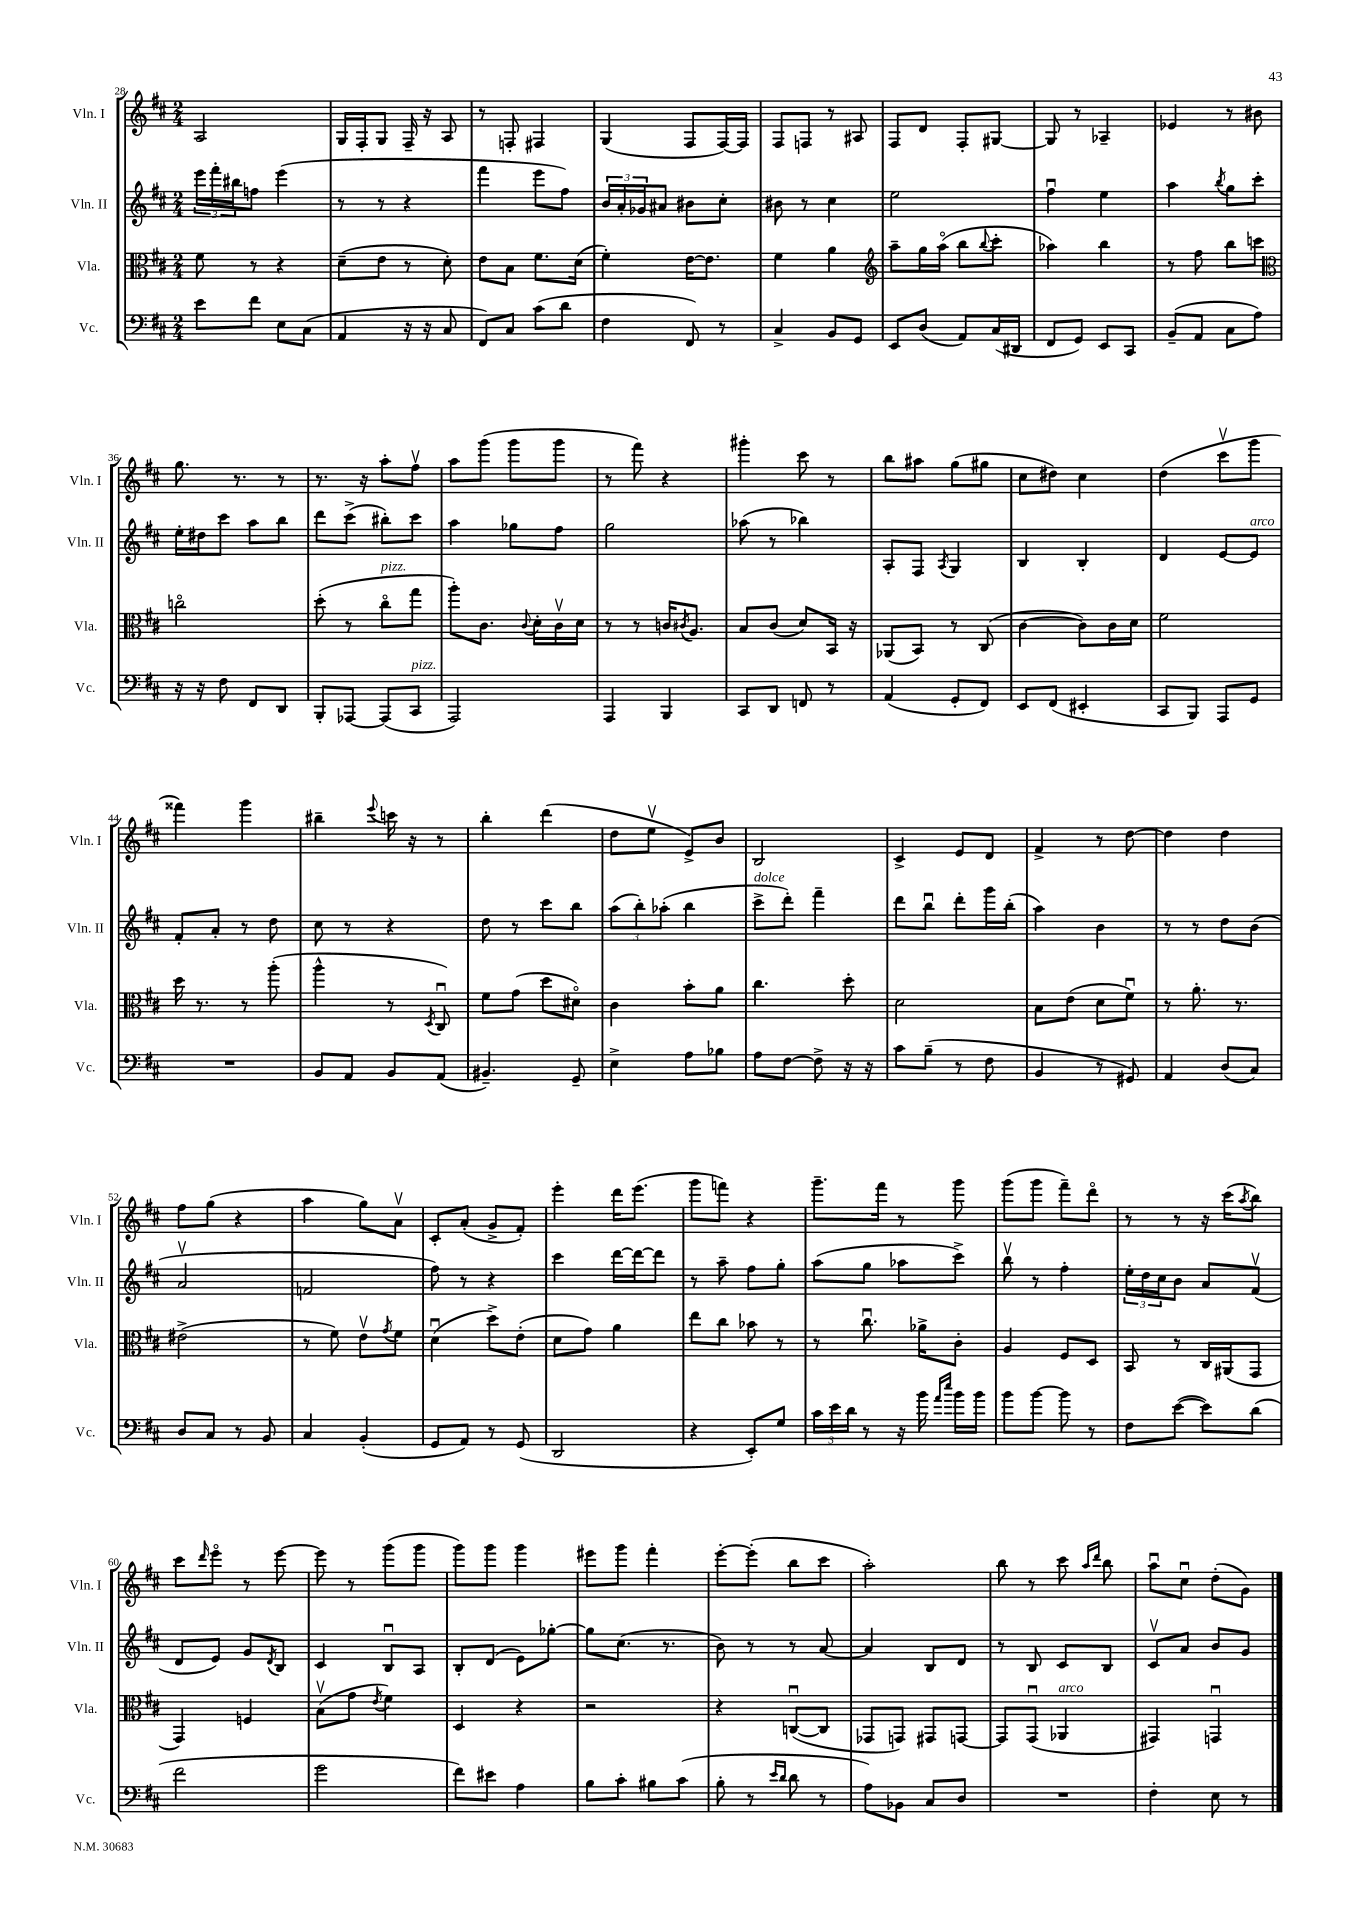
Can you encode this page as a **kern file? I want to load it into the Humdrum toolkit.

**kern	**kern	**kern	**kern
*part4	*part3	*part2	*part1
*staff4	*staff3	*staff2	*staff1
*I"Vc.	*I"Vla.	*I"Vln. II	*I"Vln. I
*I'Vc.	*I'Vla.	*I'Vln. II	*I'Vln. I
*clefF4	*clefC3	*clefG2	*clefG2
*k[f#c#]	*k[f#c#]	*k[f#c#]	*k[f#c#]
*M2/4	*M2/4	*M2/4	*M2/4
=28	=28	=28	=28
8e\L	8f#\	24eee\LL	2A/
.	.	24fff#'\	.
.	.	24bb#X\J	.
8f#\J	8r	8ffn\J	.
8E\L	4r	(4eee\	.
(8C#\J	.	.	.
=29	=29	=29	=29
4AA/	(8d~\L	8r	16G/LL
.	.	.	16F#'/J
.	8e\J	8r	8G/J
16r	8r	4r	16F#~/
16r	.	.	16r
8C#/	8d'\)	.	8A/
=30	=30	=30	=30
8FF#/L)	8e\L	4fff#\	8r
8C#/J	8B\J	.	8Fn'/
(8c#\L	8.f#\L	8eee\L	4F#X/
8d\J	.	8ff#\J)	.
.	(16d\Jk	.	.
=31	=31	=31	=31
4F#\	4f#'\)	24b/LL	(4G/
.	.	24a'/	.
.	.	24g-X/J	.
.	.	8a#X/J	.
8FF#/)	[16e\KL	8b#X\L	8F#/L
.	8.e\J]	.	.
8r	.	8cc#'\J	[16F#/L)
.	.	.	16F#/JJ]
=32	=32	=32	=32
4C#^/	4f#\	8b#X\	8F#/L
.	.	8r	8Fn/J
8BB/L	4a\	4cc#\	8r
8GG/J	.	.	8A#X/
=33	=33	=33	=33
*	*clefG2	*	*
8EE/L	8aa~\L	2ee\	8F#/L
(8D/J	16gg\L	.	8d/J
.	(16aa\JJ	.	.
8AA/L)	8bb\L	.	8F#'/L
.	8qqbb/	.	.
(16C#/L	8ccc#'\J	.	[8G#X/J
16DD#X/JJ	.	.	.
=34	=34	=34	=34
8FF#/L	4aa-X\)	4ff#u\	8G#/]
8GG/J)	.	.	8r
8EE/L	4bb\	4ee\	4A-X~/
8CC#/J	.	.	.
=35	=35	=35	=35
(8BB~/L	8r	4aa\	4e-X/
8AA/J	8ff#\	.	.
.	.	8qbb/	.
8C#\L	8bb\L	8gg\L	8r
8A\J)	8cccn\J	8ccc#'\J	8b#X\
!!LO:LB:g=z
=36	=36	=36	=36
*	*clefC3	*	*
16r	2ccn\	16ee'\LL	8.gg\
16r	.	16dd#X\J	.
8F#\	.	8ccc#\J	.
.	.	.	8.r
8FF#/L	.	8aa\L	.
8DD/J	.	8bb\J	8r
=37	=37	=37	=37
8BBB'/L	(8dd'\	8ddd\L	8.r
[8AAA-X/J	8r	(8ccc#^\J	.
.	.	.	16r
!	!LO:TX:a:i:t=pizz.	!	!
(8AAA-/L]	8cc#\L	8bb#X'\L)	8aa'\L
!LO:TX:a:i:t=pizz.	!	!	!
8CC#/J	8gg\J	8ccc#\J	8ff#v\J
=38	=38	=38	=38
2AAA/)	8aa'\L)	4aa\	8aa\L
.	8.c#\J	.	(8ggg\J
.	.	8gg-X\L	8ggg\L
.	8qqc#/	.	.
.	16d'\LL	.	.
.	16c#v\	8ff#\J	8ggg\J
.	16d\JJ	.	.
=39	=39	=39	=39
4AAA/	8r	2gg\	8r
.	8r	.	8fff#\)
4BBB/	16cn/KL	.	4r
.	8qc#X/	.	.
.	8.A/J	.	.
=40	=40	=40	=40
8CC#/L	8B/L	(8aa-X\	4ggg#X'\
8DD/J	(8c#/J	8r	.
8FFn/	8d/L)	4bb-X\)	8ccc#\
8r	16BB/Jk	.	8r
.	16r	.	.
=41	=41	=41	=41
(4AA/	(8AA-X/L	8A'/L	8bb\L
.	8BB/J)	8F#/J	8aa#X\J
.	.	8qA/	.
8GG'/L	8r	4G/	(8gg\L
8FF#/J)	(8C#/	.	8gg#X\J
=42	=42	=42	=42
8EE/L	[4c#\	4B/	8cc#\L
(8FF#/J	.	.	8dd#X\J)
4EE#X'/	8c#\L])	4B'/	4cc#\
.	16c#\L	.	.
.	16d\JJ	.	.
=43	=43	=43	=43
8CC#/L	2f#\	4d/	(4dd\
8BBB/J)	.	.	.
8AAA/L	.	[8e/L	8ccc#v\L
!	!	!LO:TX:a:i:t=arco	!
8GG/J	.	8e/J]	8ggg\J
!!LO:LB:g=z
=44	=44	=44	=44
2r	16dd\	8f#'/L	4fff##X\)
.	8.r	.	.
.	.	8a'/J	.
.	8r	8r	4ggg\
.	(8aa'\	8dd\	.
=45	=45	=45	=45
8BB/L	4aa^^\	8cc#\	4bb#X~\
8AA/J	.	8r	.
.	.	.	8qqeee/
8BB/L	8r	4r	16cccn\
.	.	.	16r
.	8qD/	.	.
(8AA/J	8C#u/)	.	8r
=46	=46	=46	=46
4.BB#X~/)	8f#\L	8dd\	4bb'\
.	(8g\J	8r	.
.	8dd\L	8ccc#\L	(4ddd\
8GG~/	8d#X\J)	8bb\J	.
=47	=47	=47	=47
4E^\	4c#\	(12aa\L	8dd\L
.	.	12bb'\)	.
.	.	.	8eev\J
.	.	(12aa-X'\J	.
8A\L	8b'\L	4bb\	8e^/L)
8B-X\J	8a\J	.	8b/J
=48	=48	=48	=48
!	!	!LO:TX:a:i:t=dolce	!
8A\L	4.cc#\	8ccc#^\L	2B/
[8F#\J	.	8ddd'\J)	.
8F#^\]	.	4fff#~\	.
16r	8dd'\	.	.
16r	.	.	.
=49	=49	=49	=49
8c#\L	2d\	8ddd\L	4c#^/
(8B~\J	.	8bbu\J	.
8r	.	8ddd'\L	8e/L
8F#\	.	16ggg\L	8d/J
.	.	(16bb'\JJ	.
=50	=50	=50	=50
4BB/	8B\L	4aa\)	4f#^/
.	(8e\J	.	.
8r	8d\L	4b\	8r
8GG#X/)	8f#u\J)	.	[8dd\
=51	=51	=51	=51
4AA/	8r	8r	4dd\]
.	8.a'\	8r	.
(8D/L	.	8dd\L	4dd\
.	8.r	.	.
8C#/J)	.	(8b\J	.
!!LO:LB:g=z
=52	=52	=52	=52
8D/L	(2e#X^\	2av/	8ff#\L
8C#/J	.	.	(8gg\J
8r	.	.	4r
8BB/	.	.	.
=53	=53	=53	=53
4C#/	8r	2fn/	4aa\
.	8f#\)	.	.
(4BB'/	8ev\L	.	8gg\L)
.	8qg/	.	.
.	8f#\J	.	8av\J
=54	=54	=54	=54
8GG/L	(4du\	8ff#\)	8c#'/L
8AA/J)	.	8r	(8a'/J
8r	8dd^\L)	4r	8g^/L
(8GG/	(8e'\J	.	8f#'/J)
=55	=55	=55	=55
2DD/	8d\L	4ccc#\	4eee'\
.	8g\J)	.	.
.	4a\	[16ddd\LL	16ddd\KL
.	.	16ddd\J_	(8.eee\J
.	.	8ddd\J]	.
=56	=56	=56	=56
4r	8ee\L	8r	8ggg\L
.	8cc#\J	8aa~\	8fffn\J)
8EE'/L)	8b-X\	8ff#\L	4r
8G/J	8r	8gg'\J	.
=57	=57	=57	=57
24c#\LL	8r	(8aa\L	8.ggg~\L
24e\	.	.	.
24d\JJ	.	.	.
8r	8.cc#u\	8gg\J	.
.	.	.	16fff#\Jk
16r	.	8aa-X\L	8r
16b\	16a-X^\KL	.	.
16qqa/LL	.	.	.
16qqee/JJ	.	.	.
16b\LL	8c#'\J	8ccc#^\J)	8ggg\
16b\JJ	.	.	.
=58	=58	=58	=58
8b\L	4A/	8bbv\	(8ggg\L
[8b\J	.	8r	8ggg\J
8b\]	8F#/L	4ff#'\	8fff#~\L)
8r	8D/J	.	8ddd\J
=59	=59	=59	=59
8F#\L	8BB/	24ee'\LL	8r
.	.	24dd\	.
.	.	24cc#\J	.
([8e\J	8r	8b\J	8r
8e\L])	16C#/LL	8a/L	16r
.	(16AA#X/J	.	(16ccc#\KL
.	.	.	8qaa/
(8d\J	8GG/J	(8f#v/J	8bb\J)
!!LO:LB:g=z
=60	=60	=60	=60
2f#\	4GG/)	8d/L	8ccc#\L
.	.	.	16qqddd/
.	.	8e/J)	8eee\J
.	4Fn/	8g/L	8r
.	.	8qd/	.
.	.	8B/J	[8eee\
=61	=61	=61	=61
2g\	(8Bv\L	4c#/	8eee\]
.	8g\J	.	8r
.	8qe/	.	.
.	4f#\)	8Bu/L	(8ggg\L
.	.	8A/J	8ggg\J
=62	=62	=62	=62
8f#\L)	4D/	8B'/L	8ggg\L)
8e#X\J	.	(8d/J	8ggg\J
4A\	4r	8e\L)	4ggg\
.	.	[8gg-X'\J	.
=63	=63	=63	=63
8B\L	2r	8gg-\L]	8eee#X\L
8c#'\J	.	(8.cc#\J	8ggg\J
8B#X\L	.	.	4fff#'\
.	.	8.r	.
(8c#\J	.	.	.
=64	=64	=64	=64
8B'\	4r	8b\)	[8eee'\L
8r	.	8r	(8eee'\J]
16qqe/LL	.	.	.
16qqd/JJ	.	.	.
8d\	([8Cnu/L	8r	8bb\L
8r	8C/J]	[8a/	8ccc#\J
=65	=65	=65	=65
8A\L)	8GG-X/L	4a/]	2aa'\)
8BB-X\J	8GGn/J)	.	.
8C#/L	8GG#X/L	8B/L	.
8D/J	[8GGn/J	8d/J	.
=66	=66	=66	=66
2r	8GG/L]	8r	8bb\
.	(8GGu/J	8B/	8r
!	!LO:TX:a:i:t=arco	!	!
.	4AA-X/	8c#/L	8ccc#\
.	.	.	16qqaa/LL
.	.	.	16qqddd/JJ
.	.	8B/J	8bb\
=67	=67	=67	=67
4F#'\	4GG#X/)	8c#v/L	8aau\L
.	.	8a/J	8cc#u\J
8E\	4GGnu/	8b/L	(8dd'\L
8r	.	8g/J	8g\J)
==	==	==	==
*-	*-	*-	*-
